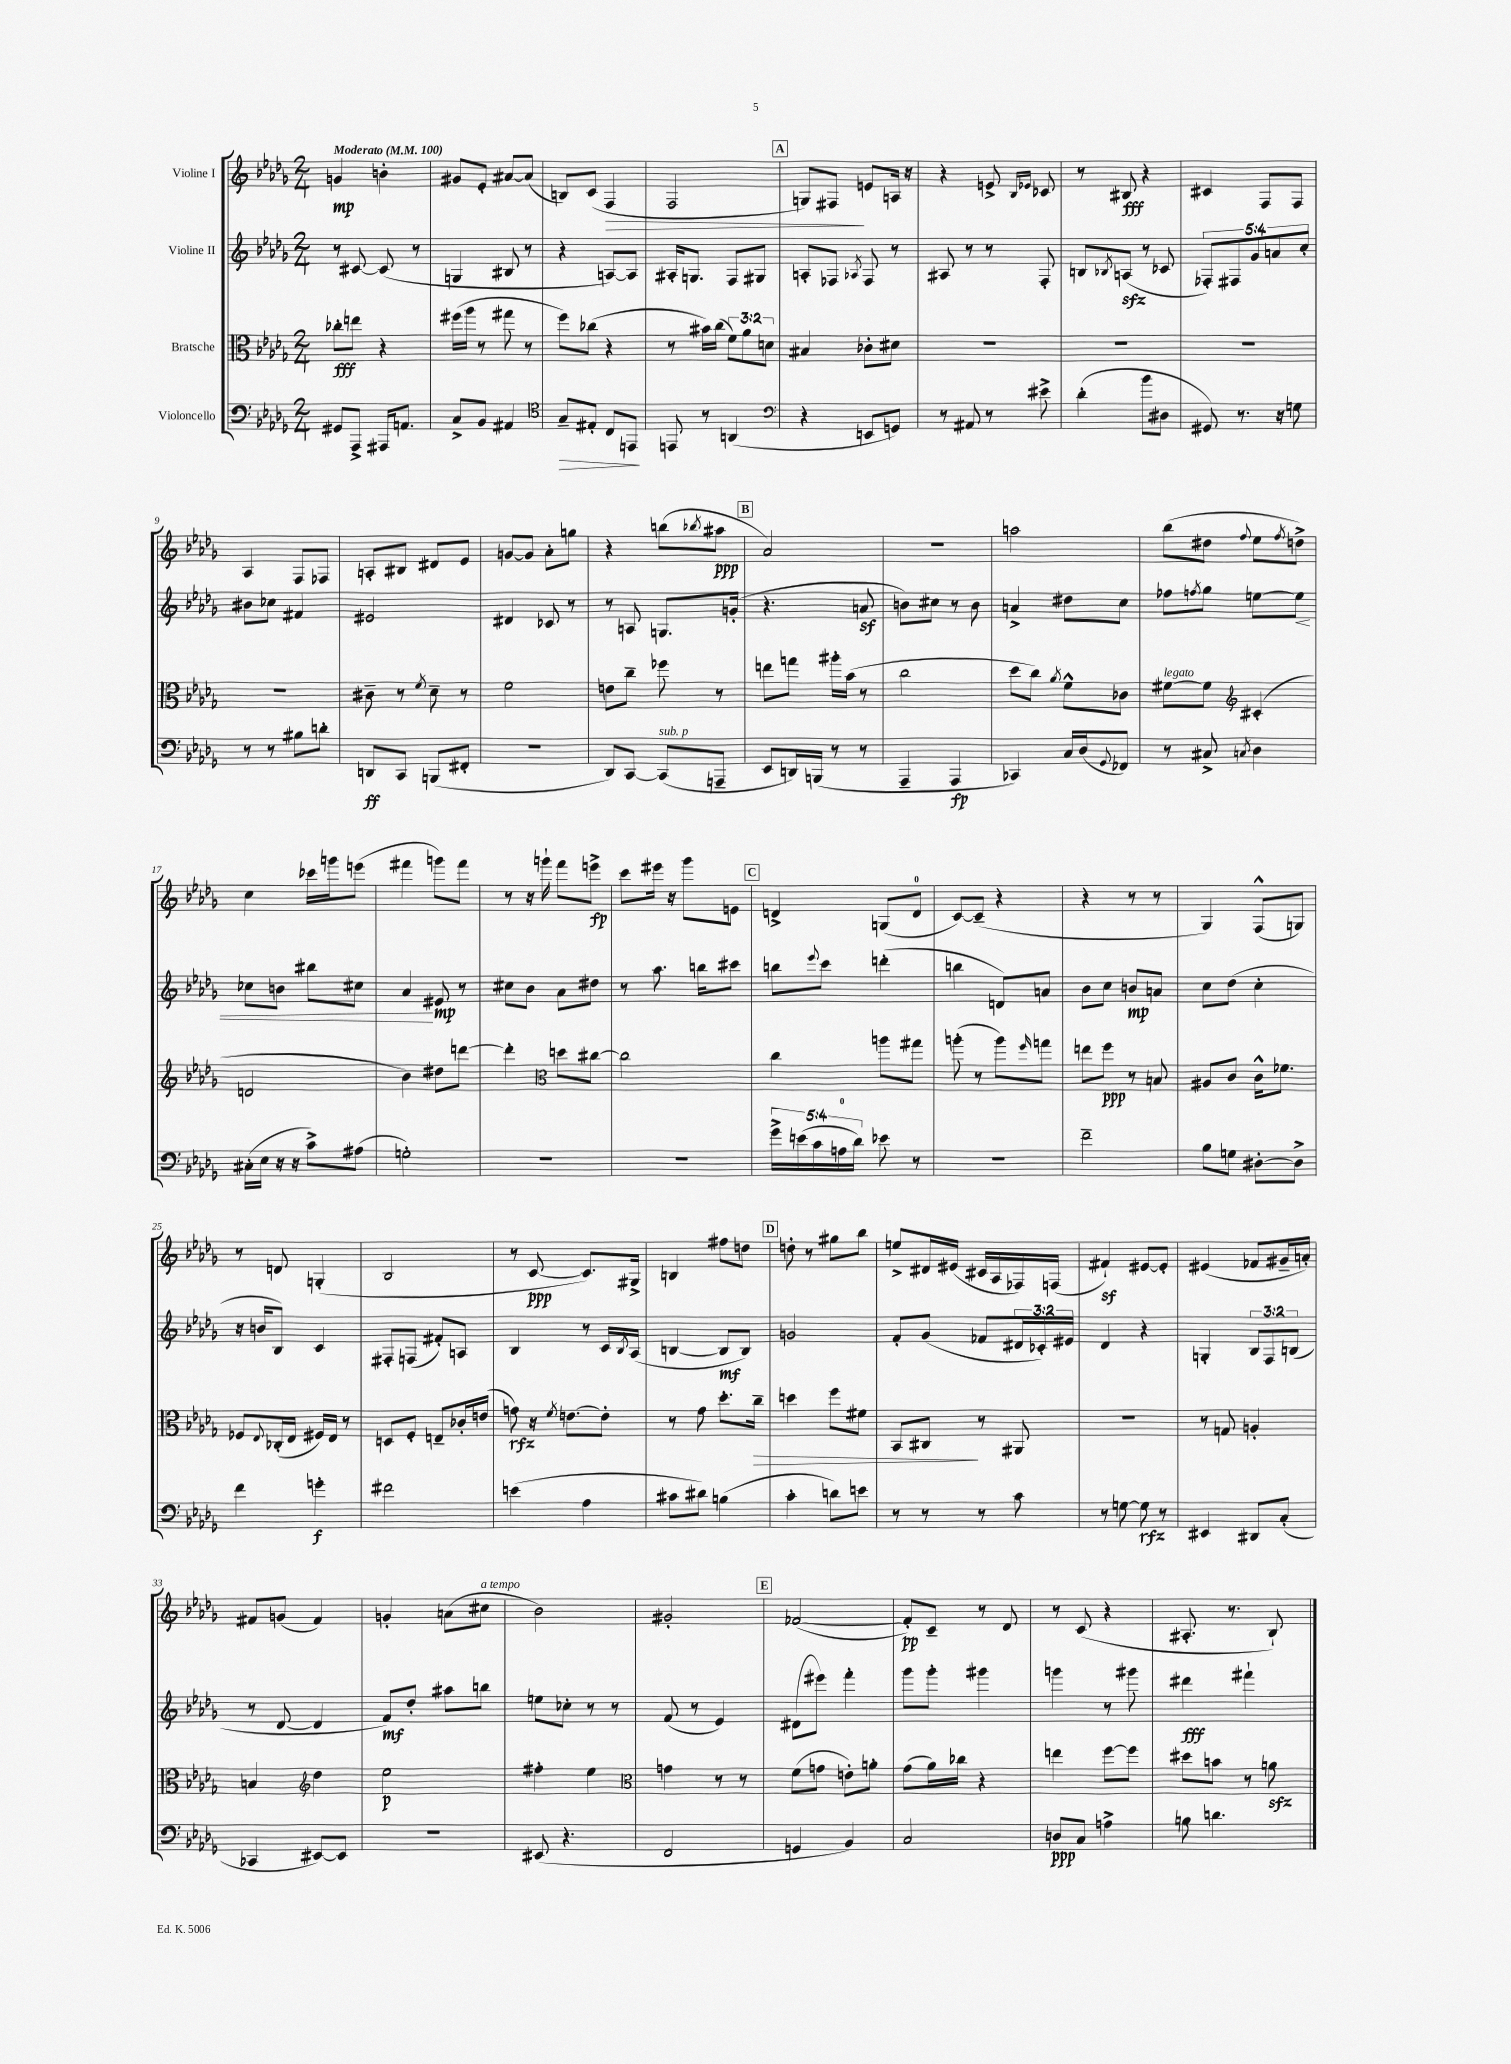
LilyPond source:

<<
\new StaffGroup <<
\new Staff = "s0" \with { instrumentName = "Violine I" } {
    \clef treble \key des \major \numericTimeSignature \time 2/4 \tempo "Moderato" 4 = 100
    g'4\mp b'4-. |
    gis'8 ees'8-. ais'8~ ais'8( |
    b8) c'8( f4\> |
    f2 |
    \mark \markup { \box "A" } g8) fis8\! e'8 a16 r16 |
    r4 e'8-> \grace { bes16 ees'16 } ces'8 |
    r8 bis8\fff r4 |
    cis'4 f8 f8 |
    aes4 f8 fes8 |
    a8-. bis8 dis'8 ees'8 |
    g'8~ g'8 aes'8-. g''8 |
    r4 b''8( \acciaccatura { bes''8 } ais''8\ppp |
    \mark \markup { \box "B" } aes'2) |
    r2 |
    a''2 |
    bes''8( dis''8 \appoggiatura { f''8 } ees''8 \acciaccatura { f''8 } d''8->) |
    c''4 ces'''16 g'''16 e'''8( |
    fis'''4 g'''8) fis'''8 |
    r8 r16 g'''16-! f'''8 e'''8->\fp |
    c'''8 eis'''16 r16 ges'''8 e'8 |
    \mark \markup { \box "C" } d'4-> g8( d'8-0 |
    c'8~) c'8--( r4 |
    r4 r8 r8 |
    ges4) f8-^( g8) |
    r8 d'8 g4-.( |
    bes2 |
    r8 c'8~\ppp c'8.) gis16-> |
    b4 fis''8 d''8 |
    \mark \markup { \box "D" } d''8-. r8 gis''8 bes''8 |
    e''8-> dis'16 eis'16( cis'16 aes16 fes16) f16( |
    fis'4-!\sf) eis'8~ eis'8-. |
    eis'4( fes'8 gis'16-- a'16-.) |
    fis'8 g'8( fis'4) |
    g'4-. a'8( cis''8^\markup { \italic "a tempo" } |
    bes'2) |
    gis'2-. |
    \mark \markup { \box "E" } fes'2~( |
    fes'8-.\pp) c'8-- r8 des'8 |
    r8 c'8( r4 |
    ais8.-. r8. bes8-!) \bar "|." |
}
\new Staff = "s1" \with { instrumentName = "Violine II" } {
    \clef treble \key des \major \numericTimeSignature \time 2/4 \override Staff.TupletNumber.text = #tuplet-number::calc-fraction-text
    r8 cis'8~ cis'8( r8 |
    g4 bis8 r8 |
    r4 a8~) a8 |
    ais16-. g8. f8 gis8 |
    \mark \markup { \box "A" } a8-. fes8 \acciaccatura { aes8 } fes8 r8 |
    ais8 r8 r8 f8-. |
    b8 \acciaccatura { bes8 } a8\sfz( r8 ces'8 |
    \tuplet 5/4 { fes8-.) fis8 ges'8 a'8 c''8-. } |
    bis'8 ces''8 fis'4 |
    eis'2 |
    dis'4 ces'8 r8 |
    r8 a8 g8. g'16-.( |
    \mark \markup { \box "B" } r4. a'8\sf |
    b'8) cis''8 r8 b'8 |
    a'4-> dis''8 c''8 |
    fes''8 \acciaccatura { f''8 } ges''8 e''8~ e''8\< |
    ces''8 b'8 bis''8 cis''8 |
    aes'4\! eis'8\mp r8 |
    cis''8 bes'8 aes'8 dis''8 |
    r8 aes''8. b''16 cis'''8 |
    \mark \markup { \box "C" } b''8 \appoggiatura { ees'''8 } c'''8 d'''4-.( |
    b''4 d'8) a'8 |
    bes'8 c''8 b'8\mp a'8 |
    c''8 des''8( c''4-. |
    r16 b'16 bes8) c'4 |
    fis8-. f8( fis'8-.) a8 |
    bes4 r8 c'16 \acciaccatura { bes8 } aes16( |
    b4~ b8\mf b8) |
    \mark \markup { \box "D" } g'2 |
    f'8-. ges'8( fes'8 \tuplet 3/2 { dis'16 ces'16-.) eis'16 } |
    des'4 r4 |
    g4-. \tuplet 3/2 { bes8 f8 b8( } |
    r8 des'8~ des'4 |
    f'8\mf) des''8-. ais''8 b''8 |
    e''8 ces''8-. r8 r8 |
    f'8( r8 ees'4) |
    \mark \markup { \box "E" } dis'8( eis'''8) f'''4-. |
    ges'''8 ges'''8-. gis'''4 |
    g'''4 r8 gis'''8 |
    dis'''4\fff fis'''4-! \bar "|." |
}
\new Staff = "s2" \with { instrumentName = "Bratsche" } {
    \clef alto \key des \major \numericTimeSignature \time 2/4 \override Staff.TupletNumber.text = #tuplet-number::calc-fraction-text
    ces''8-.\fff e''8 r4 |
    fis''16( aes''16 r8 gis''8 r8 |
    f''8) ces''8( r4 |
    r8 bis'16) c''16( \tuplet 3/2 { f'8) aes'8 d'8 } |
    \mark \markup { \box "A" } bis4 ces'8-. dis'8 |
    R2 |
    R2 |
    R2 |
    R2 |
    cis'8-- r8 \acciaccatura { f'8 } des'8-- r8 |
    f'2 |
    e'8 c''8-- fes''8 r8 |
    \mark \markup { \box "B" } e''8 g''8 ais''16-. bes'16( r8 |
    c''2 |
    des''8 c''8) \acciaccatura { aes'8 } f'8-^ ces'8 |
    fis'8~^\markup { \italic "legato" } fis'8 \clef treble cis'4-.( |
    d'2 |
    bes'4) dis''8 d'''8~ |
    d'''4-. \clef alto d''8 cis''8~ |
    cis''2 |
    \mark \markup { \box "C" } c''4 a''8 gis''8 |
    a''8-.( r8 a''8) \grace { f''16 } g''8 |
    e''8 f''8\ppp r8 b8 |
    ais8 c'8 c'16-^ fes'8. |
    fes8 \appoggiatura { ees8 } ces16-.( ees16 fis16) ees16 r8 |
    d8 f8-. e8-- ces'16-. e'16( |
    g'8\rfz) r16 \acciaccatura { f'8 } e'8.~ e'8-. |
    r8 ges'8 des''8.-. c''16--\> |
    \mark \markup { \box "D" } d''4 f''8 fis'8 |
    bes,8 cis8\! r8 ais,8 |
    R2 |
    r8 g8 a4-. |
    b4 \clef treble des''4 |
    ees''2\p |
    fis''4-. ees''4 |
    \clef alto g'4 r8 r8 |
    \mark \markup { \box "E" } f'8( g'8 e'8-.) a'8-. |
    ges'8( aes'16) ces''16 r4 |
    e''4 f''8~ f''8 |
    dis''8 b'8 r8 a'8\sfz \bar "|." |
}
\new Staff = "s3" \with { instrumentName = "Violoncello" } {
    \clef bass \key des \major \numericTimeSignature \time 2/4 \override Staff.TupletNumber.text = #tuplet-number::calc-fraction-text
    gis,8 aes,,8-> ais,,16 a,8. |
    c8-> bes,8 ais,4 |
    \clef tenor ges8--\> eis8-. c8 e,8\! |
    e,8 r8 a,4( |
    \mark \markup { \box "A" } \clef bass r4 e,8 g,8) |
    r8 ais,8 r8 eis'8-> |
    des'4-.( bes'8 dis8 |
    gis,8) r8. r16 g8 |
    r8 r8 bis8 d'8-. |
    d,8\ff c,8 b,,8( fis,8-. |
    R2 |
    des,8) c,8~ c,8^\markup { \italic "sub. p" }( a,,8-- |
    \mark \markup { \box "B" } ees,8 d,16) b,,16( r8 r8 |
    aes,,4-- aes,,4\fp |
    ces,4) c16 des16( \appoggiatura { ges,8 } fes,8) |
    r8 cis8-> \acciaccatura { c8 } des4 |
    cis16-.( ees16 r16 r16 c'8->) ais8( |
    g2-.) |
    r2 |
    r2 |
    \mark \markup { \box "C" } \tuplet 5/4 { ges'16-> e'16( c'16 a16-0 des'16) } ees'8 r8 |
    r2 |
    f'2-- |
    bes8 g8 dis8~-. dis8-> |
    f'4 g'4-.\f |
    fis'2 |
    e'4( aes4 |
    cis'8 dis'8) b4( |
    \mark \markup { \box "D" } c'4-. d'8) e'8 |
    r8 r8 r8 c'8 |
    r8 g8~ g8\rfz r8 |
    eis,4 dis,8 c8-.( |
    ces,4 eis,8~) eis,8 |
    R2 |
    eis,8( r4. |
    f,2 |
    \mark \markup { \box "E" } g,4 bes,4) |
    c2 |
    d8\ppp c8 a4-> |
    b8 d'4. \bar "|." |
}
>>
>>
